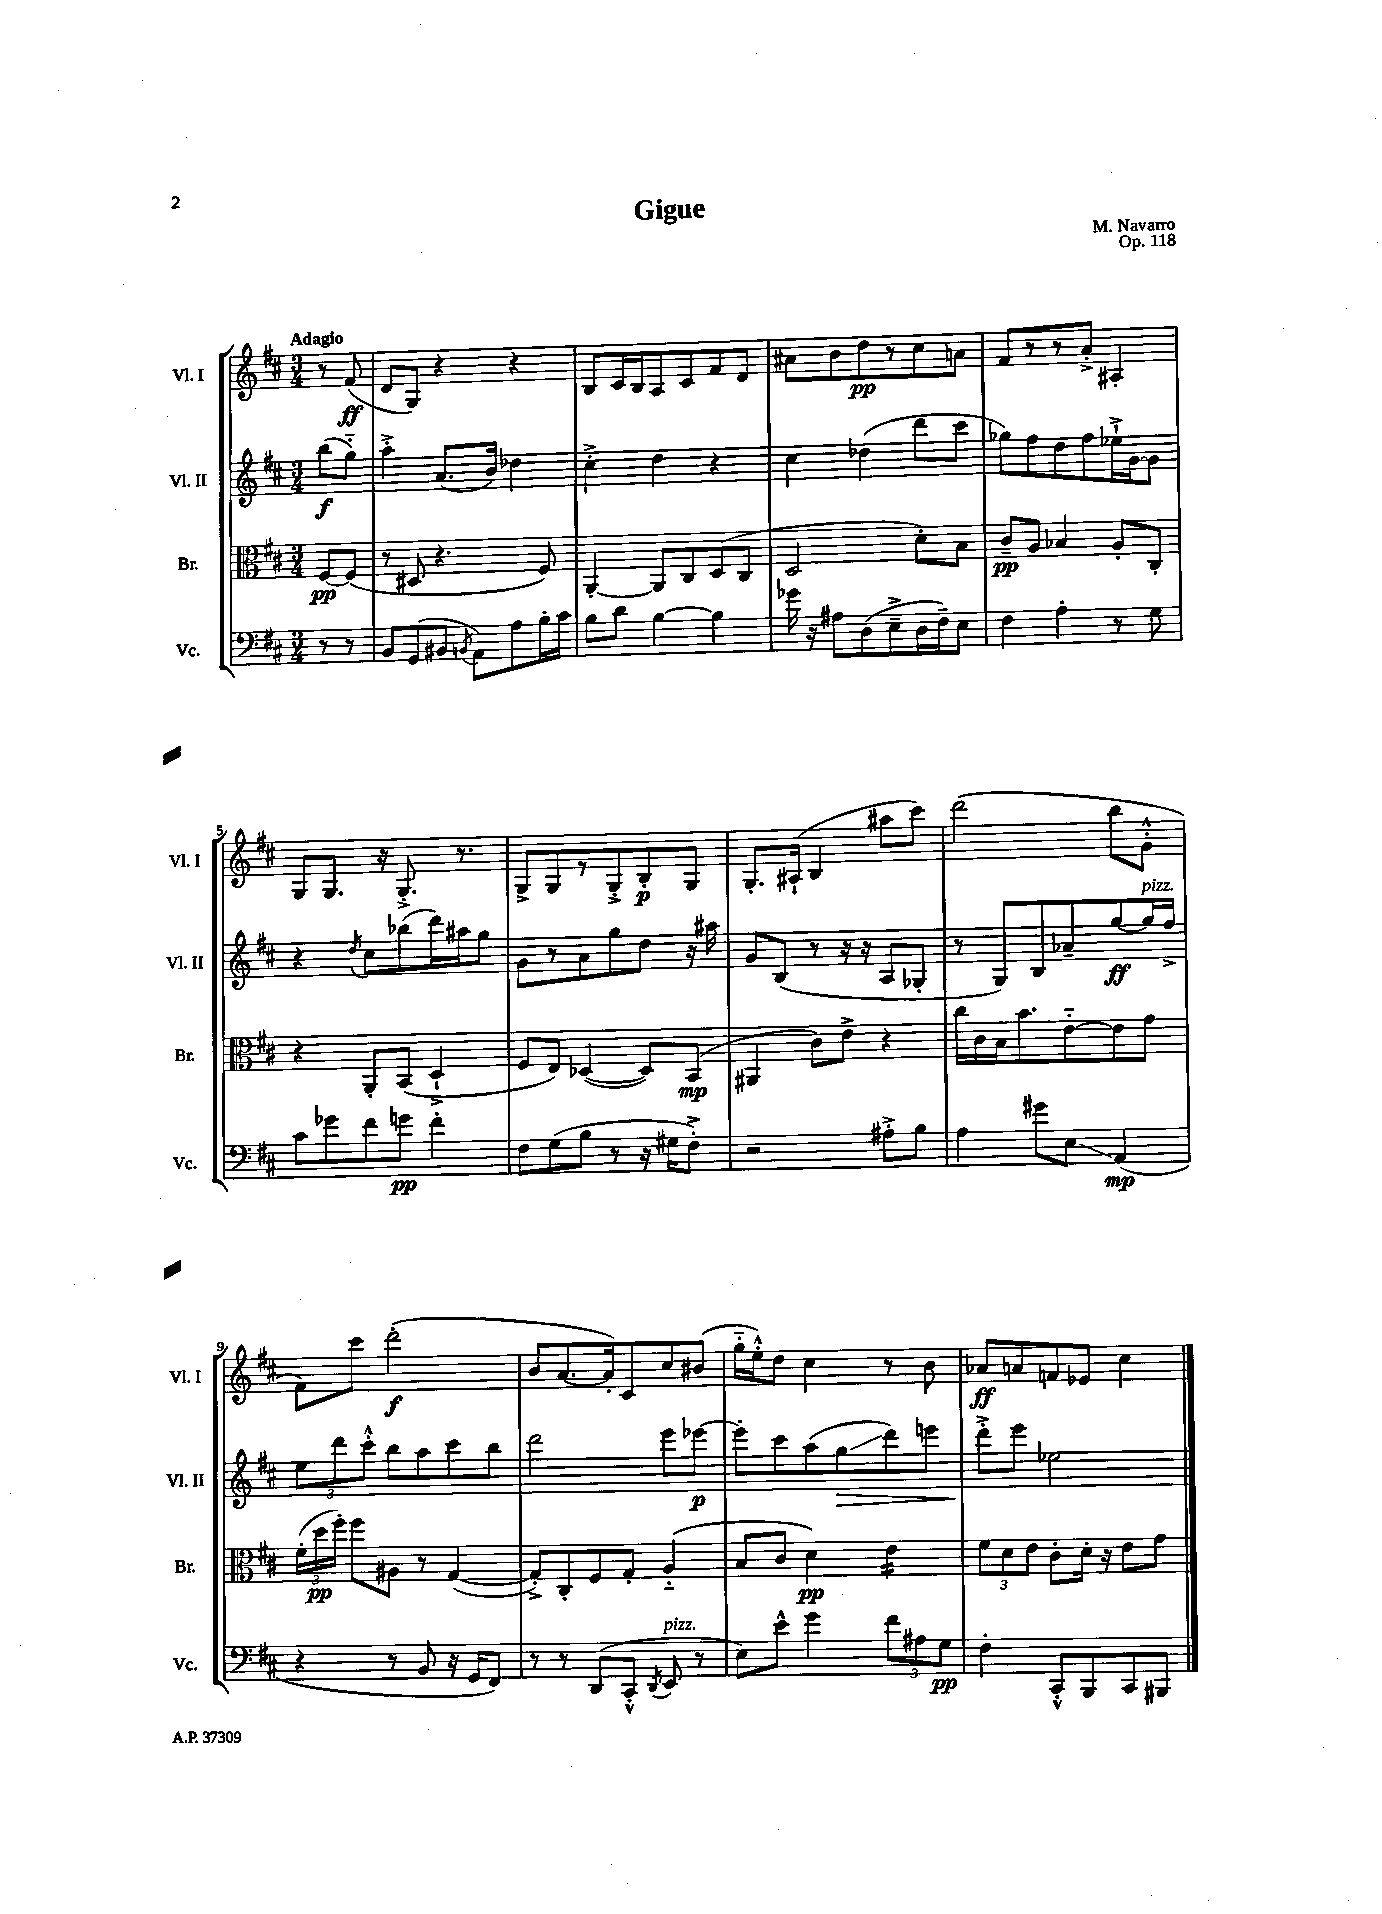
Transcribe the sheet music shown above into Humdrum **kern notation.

**kern	**kern	**kern	**kern
*staff4	*staff3	*staff2	*staff1
*clefF4	*clefC3	*clefG2	*clefG2
*k[f#c#]	*k[f#c#]	*k[f#c#]	*k[f#c#]
*M3/4	*M3/4	*M3/4	*M3/4
8r	[8F#/L	(8bb\L	8r
8r	(8F#/]J	8gg'~\J)	(8f#/
=	=	=	=
8BB/L	8r	4aa'^\	8d/L
(8GG/	8D#/	.	8G/J)
8BB#/J	4.r	(8.a/L	4r
8qBB/	.	.	.
8AA\L)	.	.	.
.	.	16b/Jk)	.
8A\	.	4dd-\	4r
16B'\L	8F#/)	.	.
16c#\JJ	.	.	.
=	=	=	=
8B\L	[4AA'/	4cc#'^\	8B/L
8d\J	.	.	16c#/L
.	.	.	16B/J
[4B\	8AA/]L	4dd\	8A/
.	8C#/	.	8c#/
4B\]	(8D/	4r	8f#/
.	8C#/J	.	8d/J
=	=	=	=
16g-\	2D/	4cc#\	8a#\L
16r	.	.	.
8A#\L	.	.	8b\
(8D\	.	(4dd-\	8dd\
8E~^\	.	.	8r
16D\L	8d'\L)	8ddd\L	8cc#\
16F#~\J)	.	.	.
8E\J	8B\J	8ccc#\J	8a\J
=	=	=	=
4F#\	8c#~/L	8gg-\L)	8f#/L
.	8A/J	8ff#\	8r
4A'\	4B-/	8dd\	8r
.	.	8ff#\	8a'^/J
8r	8A'/L	16ee-`^\L	4A#'/
.	.	[16g\J	.
8G\	8C#'/J	8g\]J	.
=	=	=	=
8c#\L	4r	4r	8G/L
8g-\	.	.	8.G/J
.	.	8qdd/	.
8f#\	8AA'/L	8cc#\L	.
.	.	.	16r
8g\J	(8BB/J	(8bb-\	8.G'^/
4f#'\	4D`^/	16ddd\L)	.
.	.	16aa#\J	8.r
.	.	8gg\J	.
=	=	=	=
8F#\L	8F#/L	8g\L	8G^/L
(8G\	8E/J)	8r	8G/
8B\J	([4D-/	8a\	8r
8r	.	8gg\	8G'^/
16r	8D-/]L)	8dd\J	8B'/
16G#\LK	.	.	.
8F#'^\J)	(8BB/J	16r	8G/J
.	.	16aa#\	.
=	=	=	=
2r	4AA#/	8g/L	8.G'/L
.	.	(8B/J	.
.	.	.	(16A#`/Jk
.	8c#\L)	8r	4B/
.	8e^\J	16r	.
.	.	16r	.
8A#'^\L	4r	8A/L	8aa#\L
8B\J	.	8G-'/J	8ccc#\J)
=	=	=	=
4A\	16cc#\LL	8r	(2ddd\
.	16c#\	.	.
.	16B\J	8G/L)	.
.	8.b\	.	.
8g#\L	.	8B/	.
8E\J	[8e'~\	8a-~/	.
(4AA/	8e\]	[8gg/	8bb\L
.	8g\J	16gg/]L	8g'^^\J
.	.	16ff#^/JJ	.
=	=	=	=
4r	(24f#'\LL	12ee\L	8f#\L)
.	24dd\	.	.
.	24ff#'\JJ)	12ddd\	.
.	8ff#\L	.	8ccc#\J
.	.	12ccc#'^^\J	.
8r	8A#\J	8bb\L	(2ddd'\
8BB/	8r	8aa\	.
16r	([4G/	8ccc#\	.
16GG/LK	.	.	.
8FF#/J)	.	8bb\J	.
=	=	=	=
8r	8G'^/]L)	2ddd\	8b/L
8r	8C#'/	.	[8.a/
(8DD/L	8F#/	.	.
.	.	.	16a'/]k)
8CC#'^^/J	8G'/J	.	8c#/
8qDD/	.	.	.
8EE/	(4A'~/	8eee\L	8cc#/
8r	.	[8eee-\J	(8b#/J
=	=	=	=
8E\L)	8B/L	8eee-'\]L	16gg'~\LL
.	.	.	16ee'^^\J)
8e^^\J	8c#/J	8ccc#\	8dd\J
4g\	4d\)	(8aa\	4cc#\
.	.	8gg\	.
12f#\L	4e\	8ddd\)	8r
12A#\	.	.	.
.	.	8eee\J	8b\
12G\J	.	.	.
=	=	=	=
4F#'\	12f#\L	8ddd'^\L	8a-/L
.	12d\	.	.
.	.	8eee\J	8a/
.	12e\J	.	.
8CC#'^^/L	8c#'\L	2ee-\	8f/
8BBB/	16d'\Jk	.	8e-/J
.	16r	.	.
8CC#/	8e\L	.	4cc#\
8BBB#/J	8g\J	.	.
==	==	==	==
*-	*-	*-	*-
